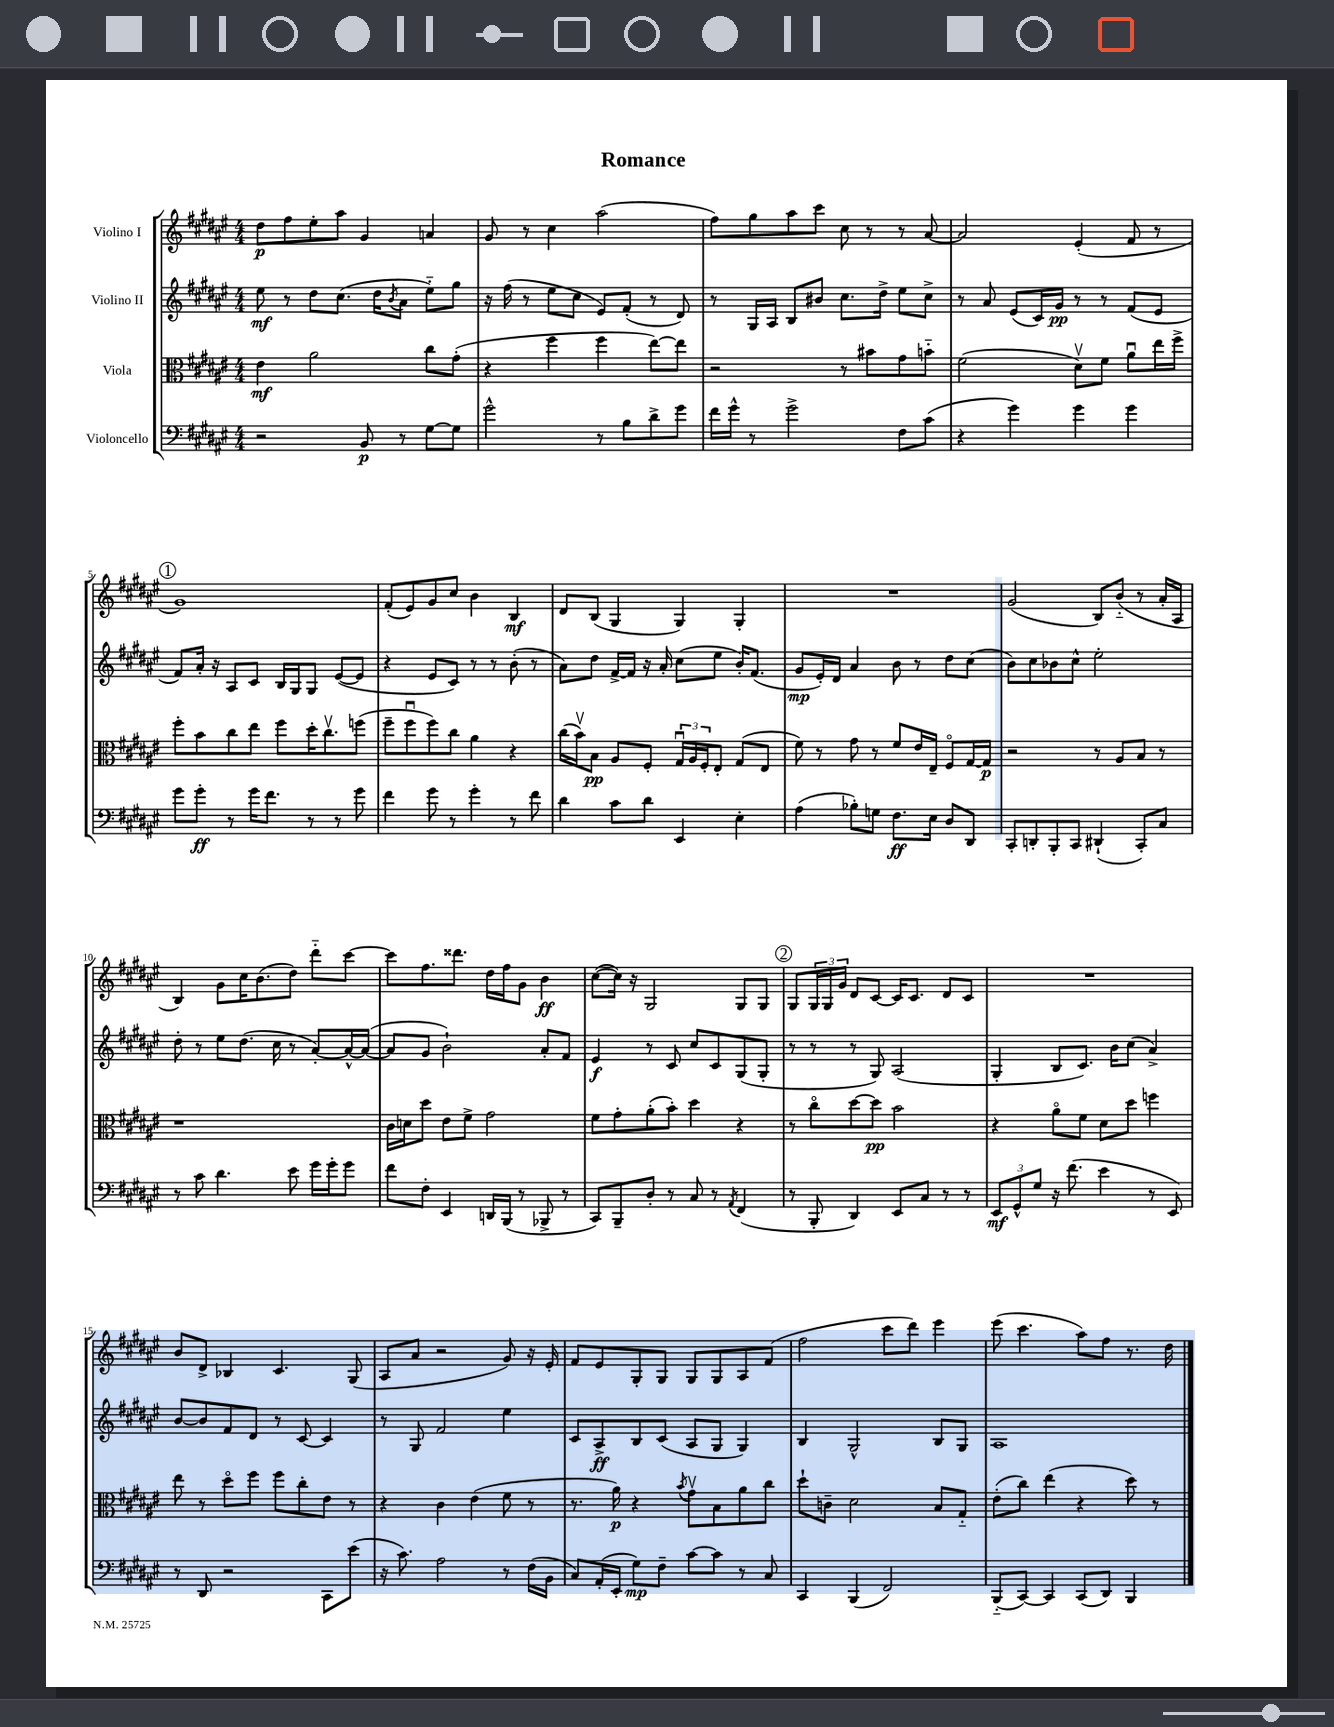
\header { title = "Romance" }
<<
\new StaffGroup <<
\new Staff = "s0" \with { instrumentName = "Violino I" } {
    \clef treble \key fis \major \numericTimeSignature \time 4/4
    dis''8\p fis''8 eis''8-. ais''8 gis'4 a'4 |
    gis'8 r8 cis''4 ais''2( |
    fis''8) gis''8 ais''8 cis'''8 cis''8 r8 r8 ais'8~ |
    ais'2 eis'4-.( fis'8 r8 |
    \mark \markup { \circle "1" } gis'1) |
    fis'8-.( eis'8) gis'8 cis''8 b'4 b4\mf |
    dis'8 b8( gis4 gis4) gis4-. |
    R1 |
    gis'2( b8) b'8-_( r8 ais'16-. ais16 |
    b4) gis'8 cis''16 b'8.( dis''8) dis'''8-_ cis'''8~ |
    cis'''8 fis''8. disis'''8. dis''16 fis''16 gis'8 b'4\ff |
    cis''8~( cis''16) r16 gis2 gis8 gis8 |
    \mark \markup { \circle "2" } gis8 \tuplet 3/2 { gis16 gis16 gis'16 } dis'8 cis'8~ cis'16 cis'8. dis'8 cis'8 |
    R1 |
    b'8 dis'8-> bes4 cis'4. gis8( |
    ais8 ais'8 r2 gis'8) r16 eis'16-. |
    fis'8 eis'8 gis8-. gis8 gis8 gis8 ais8 fis'8( |
    fis''2 cis'''8 dis'''8) eis'''4 |
    eis'''8( cis'''4. ais''8) fis''8 r8. dis''16 \bar "|." |
}
\new Staff = "s1" \with { instrumentName = "Violino II" } {
    \clef treble \key fis \major \numericTimeSignature \time 4/4
    eis''8\mf r8 dis''8 cis''8.( dis''16 \acciaccatura { b'8 } ais'8 eis''8-_) gis''8 |
    r16 fis''16( r8 eis''8 cis''8 eis'8) fis'8-.( r8 dis'8) |
    r8 gis16 ais16 b8 bis'8 cis''8. dis''16-> eis''8 cis''8-> |
    r8 ais'8 eis'8( cis'16) gis'16\pp r8 r8 fis'8( eis'8 |
    \mark \markup { \circle "1" } fis'8) ais'16-. r16 ais8 cis'8 b16 gis16 gis8 eis'8~( eis'8 |
    r4 eis'8 cis'8) r8 r8 b'8-.( r8 |
    ais'8) dis''8 fis'16~-> fis'16 r16 ais'16-. cis''8( eis''8 b'16-.) fis'8.( |
    gis'8\mp eis'16-.) dis'16 ais'4 b'8 r8 dis''8 cis''8( |
    b'8) cis''8 bes'8 cis''8-^ eis''2-. |
    dis''8-. r8 eis''8 dis''8.( cis''16 r8 ais'8~-.) ais'16~-^ ais'16~( |
    ais'8 gis'8 b'2-!) ais'8-. fis'8 |
    eis'4\f r8 cis'8 cis''8 cis'8 gis8( gis8-. |
    \mark \markup { \circle "2" } r8 r8 r8 gis8) ais2( |
    gis4-. b8 cis'8.) b'16 cis''8( ais'4->) |
    b'8~ b'8 fis'8 dis'8 r8 cis'8~ cis'4 |
    r8 gis8 fis'2 eis''4 |
    cis'8 ais8->\ff b8 cis'8( ais8 gis8 gis4) |
    b4 gis2-^ b8 gis8 |
    ais1 \bar "|." |
}
\new Staff = "s2" \with { instrumentName = "Viola" } {
    \clef alto \key fis \major \numericTimeSignature \time 4/4
    eis'4\mf ais'2 cis''8 gis'8-.( |
    r4 fis''4 fis''4 eis''8~) eis''8 |
    r2 r8 bis'8 gis'8 b'8-_ |
    fis'2( dis'8\upbow) fis'8 ais'8\downbow eis''16 fis''16-> |
    \mark \markup { \circle "1" } fis''8-. b'8 cis''8 eis''8 fis''8 dis''16-. cis''8.\upbow f''8( |
    fis''8-- fis''8\downbow fis''8) cis''8 ais'4 r4 |
    cis''16( b'16\upbow) b8\pp ais8 fis8-. \tuplet 3/2 { gis16\downbow ais16 fis16-. } eis8-. gis8( eis8 |
    fis'8) r8 gis'8 r8 fis'8 eis'16 eis16-- fis8\flageolet gis16~ gis16\p |
    r2 r8 ais8 b8 r8 |
    r1 |
    cis'16 d'16 dis''8 eis'8 fis'8-> gis'2 |
    fis'8 gis'8-. ais'8-.( b'8-.) dis''4 r4 |
    \mark \markup { \circle "2" } r8 cis''8\flageolet dis''8~ dis''8\pp b'2 |
    r4 ais'8\flageolet fis'8 dis'8 dis''8 f''4 |
    eis''8 r8 dis''8\flageolet fis''8 fis''8 cis''8-. eis'8 r8 |
    r4 cis'4 eis'4( fis'8 r8 |
    r8. ais'16\p) r4 \acciaccatura { b'8 } gis'8\upbow b8 ais'8 cis''8 |
    dis''8-! c'8-- dis'2 b8 gis8-_ |
    eis'8-.( cis''8) eis''4( r4 dis''8) r8 \bar "|." |
}
\new Staff = "s3" \with { instrumentName = "Violoncello" } {
    \clef bass \key fis \major \numericTimeSignature \time 4/4
    r2 b,8\p r8 gis8~ gis8 |
    gis'2-^ r8 b8 dis'8-> gis'8 |
    fis'16 gis'16-^ r8 gis'2-> fis8 cis'8( |
    r4 gis'4) gis'4 gis'4 |
    \mark \markup { \circle "1" } gis'8 gis'8-.\ff r8 gis'16 fis'8. r8 r8 gis'8 |
    fis'4 gis'8 r8 gis'4-. r8 fis'8 |
    dis'4 cis'8 dis'8 eis,4 eis4-. |
    ais4( bes8-.) g8 fis8.\ff eis16 dis8 dis,8 |
    cis,8-. d,8-. b,,8-. cis,8 dis,4-!( cis,8-.) cis8 |
    r8 cis'8 dis'4. eis'8 gis'16 gis'16-. gis'8 |
    fis'8 fis8-. eis,4 d,16 b,,16( r8 bes,,8-> r8 |
    cis,8) b,,8-- dis8-. r8 cis8 r8 \acciaccatura { ais,8 } fis,4( |
    \mark \markup { \circle "2" } r8 b,,8-. dis,4) eis,8 cis8 r8 r8 |
    \tuplet 3/2 { eis,8\mf gis,8-^ gis8 } r16 fis'8.( eis'4 r8 eis,8) |
    r8 dis,8 r2 cis,8 eis'8( |
    r16 cis'8.) ais2 r8 fis16( b,16 |
    cis8) ais,16-.( eis,16-. gis8\mp) fis8-- cis'8~ cis'8 r8 cis8 |
    cis,4 b,,4( fis,2) |
    b,,8-_( cis,8~) cis,4 cis,8( dis,8) b,,4 \bar "|." |
}
>>
>>
